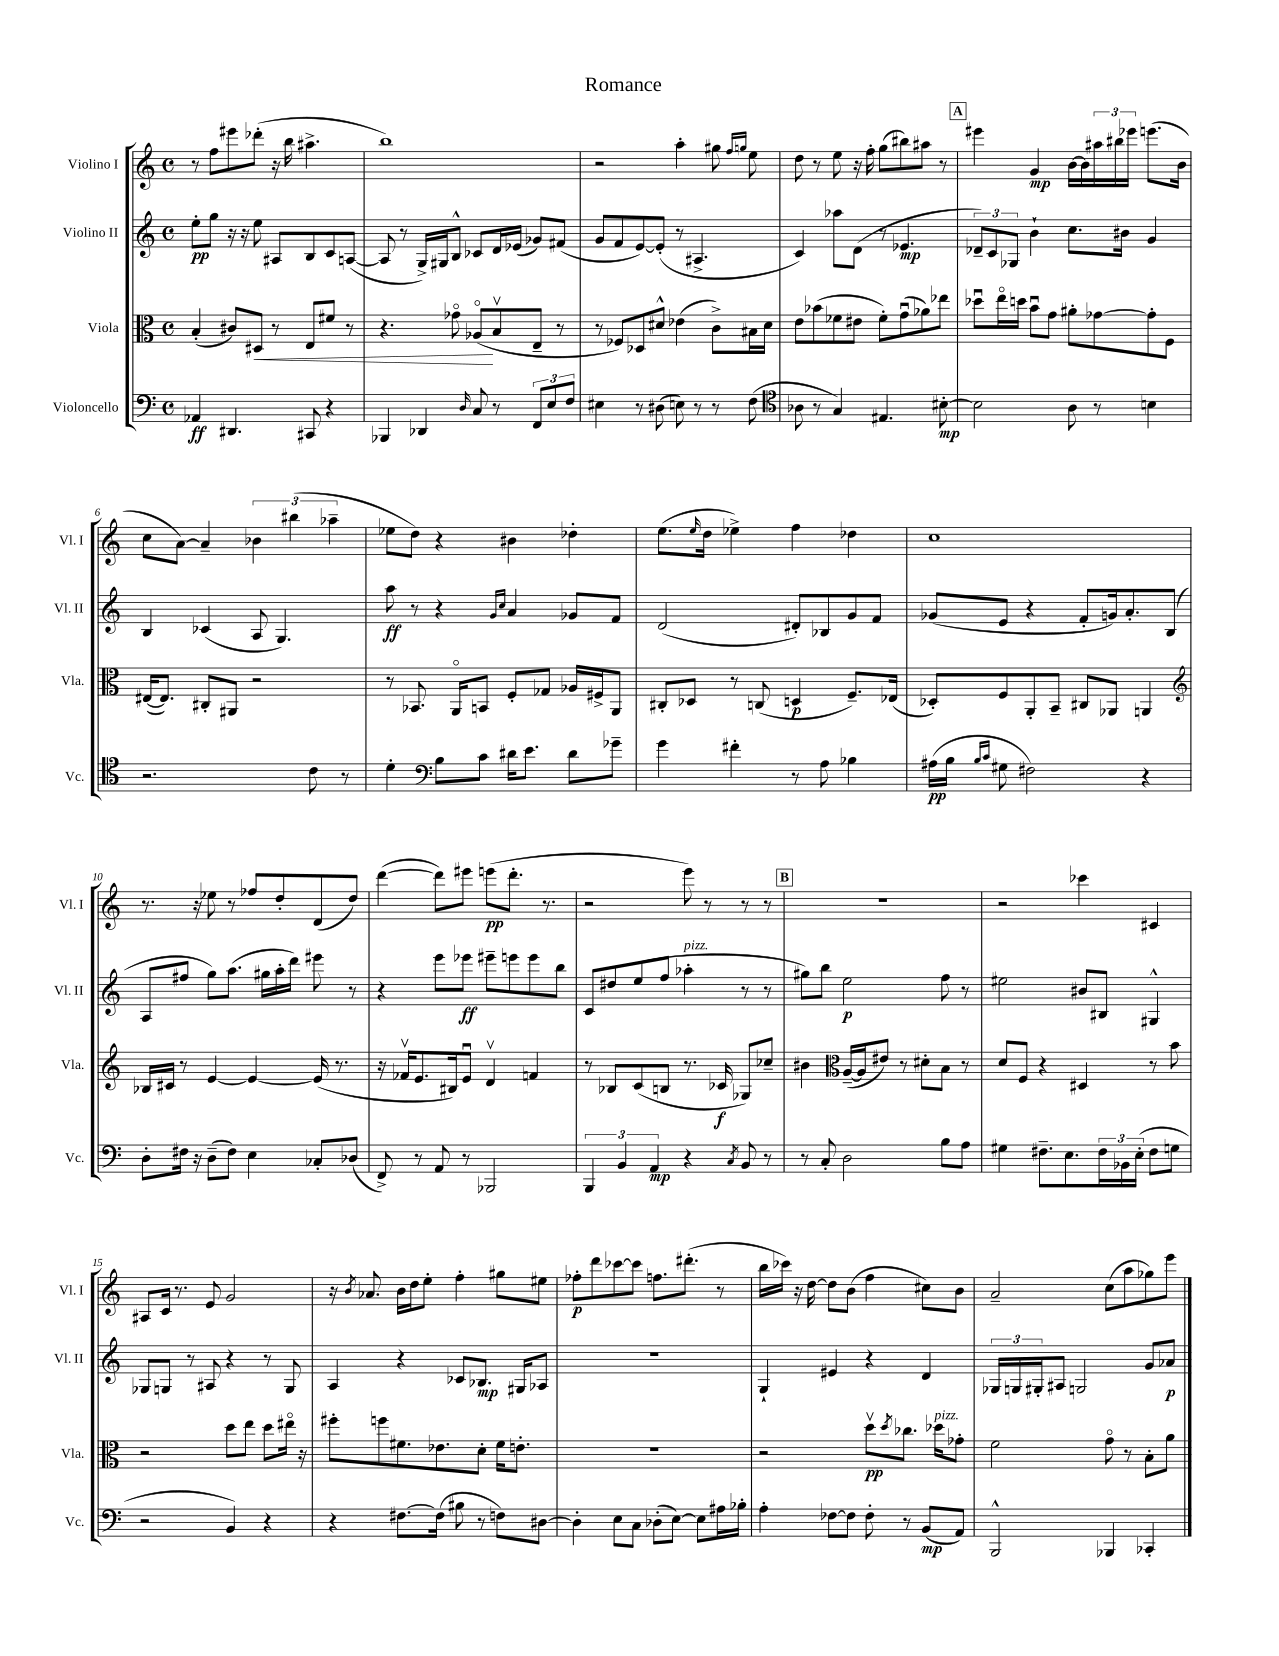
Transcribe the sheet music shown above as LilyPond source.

\header { title = "Romance" }
<<
\new StaffGroup <<
\new Staff = "s0" \with { instrumentName = "Violino I" shortInstrumentName = "Vl. I" } {
    \clef treble \key c \major \defaultTimeSignature \time 4/4
    r8 f''8 eis'''8 des'''8-.( r16 b''16 ais''4.-> |
    b''1) |
    r2 a''4-. gis''8 \grace { f''16 g''16 } e''8 |
    d''8 r8 e''8 r16 f''16-. g''8( bis''8) ais''8 r8 |
    \mark \markup { \box "A" } eis'''4 g'4\mp b'16~ b'16 \tuplet 3/2 { ais''16 bis''16 ees'''16 } e'''8.( b'16 |
    c''8 a'8~) a'4-- \tuplet 3/2 { bes'4 bis''4( aes''4-- } |
    ees''8 d''8) r4 bis'4 des''4-. |
    e''8.( \grace { e''16 } d''16 ees''4->) f''4 des''4 |
    c''1 |
    r8. r16 ees''8 r8 fes''8 d''8-. d'8( d''8) |
    d'''4~( d'''8) eis'''8 e'''8\pp( d'''8.-. r8. |
    r2 e'''8) r8 r8 r8 |
    \mark \markup { \box "B" } R1 |
    r2 ces'''4 cis'4 |
    ais8 c'16 r8. e'8 g'2 |
    r16 \acciaccatura { b'8 } aes'8. b'16 d''16 e''8-. f''4-. gis''8 eis''8 |
    fes''8-.\p d'''8 ces'''8~ ces'''8 f''8. dis'''8.-.( r8 |
    b''16 ces'''16) r16 d''16~ d''8 b'8( f''4 cis''8) b'8 |
    a'2-- c''8( a''8 ges''8) e'''8 \bar "|." |
}
\new Staff = "s1" \with { instrumentName = "Violino II" shortInstrumentName = "Vl. II" } {
    \clef treble \key c \major \defaultTimeSignature \time 4/4
    e''8-.\pp g''8 r16 r16 e''8 ais8 b8 c'8 a8~( |
    a8 r8 g16->) gis16 b8-^ ces'8 d'16 ees'16( ges'8) fis'8( |
    g'8 f'8 e'8~) e'8-.( r8 ais4.-> |
    c'4) aes''8 d'8( r8 ees'4.\mp |
    \mark \markup { \box "A" } \tuplet 3/2 { des'8--) c'8 ges8 } b'4-! c''8. bis'16 g'4 |
    b4 ces'4( a8 g4.) |
    a''8\ff r8 r4 \grace { g'16 c''16 } a'4 ges'8 f'8 |
    d'2( dis'8-.) bes8 g'8 f'8 |
    ges'8( e'8 r4 f'8-. g'16) a'8.-. b8( |
    a8 fis''8 g''8) a''8.( gis''16 a''16-. d'''16) eis'''8 r8 |
    r4 e'''8 ees'''8\ff eis'''8-- e'''8 e'''8 b''8 |
    c'8 dis''8 e''8( f''8 aes''4-.^\markup { \italic "pizz." } r8 r8 |
    \mark \markup { \box "B" } gis''8) b''8 e''2\p f''8 r8 |
    eis''2 bis'8 bis8 gis4-^ |
    ges8 g8 r8 ais8 r4 r8 g8 |
    a4 r4 ces'8 bes8.\mp gis16 aes8 |
    R1 |
    g4-! eis'4 r4 d'4 |
    \tuplet 3/2 { ges16 g16 gis16-. } ais8 g2 g'8 aes'8\p \bar "|." |
}
\new Staff = "s2" \with { instrumentName = "Viola" shortInstrumentName = "Vla." } {
    \clef alto \key c \major \defaultTimeSignature \time 4/4
    b4-.( cis'8) dis8\< r8 e8 fis'8 r8 |
    r4. ges'8\flageolet aes8\flageolet\!( b8\upbow e8-- r8 |
    r8 fes8) des8 dis'8-^ ees'4( c'8->) bis16 dis'16 |
    e'8 bes'8( fes'8 eis'8 fes'8-.) g'8\downbow( aes'8) ees''8 |
    \mark \markup { \box "A" } des''8\downbow e''16\flageolet d''16 b'8\downbow g'8 ais'8-. ges'8~ ges'8-. f8 |
    eis16~( eis8.) cis8-. ais,8 r2 |
    r8 bes,8. a,16\flageolet b,8 f8-. ges8 aes16 fis16-> a,8 |
    cis8-. des8 r8 c8( d4\p f8.--) ees16( |
    des8-.) f8 a,8-. b,8-- cis8 aes,8 a,4 |
    \clef treble bes16 cis'16 r8 e'4~ e'4~ e'16( r8. |
    r16 fes'16\upbow e'8. bis16) e'8\downbow d'4\upbow f'4 |
    r8 bes8 c'8( b8 r8. ces'16\f ges8) ces''8-- |
    \mark \markup { \box "B" } bis'4 \clef alto a16~--( a16 eis'8) r8 dis'8-. b8 r8 |
    d'8 f8 r4 dis4 r8 b'8 |
    r2 d''8 e''8 d''8 eis''16\flageolet r16 |
    fis''8-. f''8 fis'8. ees'8. d'8-. fis'16 e'8.-. |
    R1 |
    r2 d''8\upbow\pp \acciaccatura { d''8 } ces''8. des''16^\markup { \italic "pizz." } ges'8-. |
    f'2 g'8\flageolet r8 b8-. a'8 \bar "|." |
}
\new Staff = "s3" \with { instrumentName = "Violoncello" shortInstrumentName = "Vc." } {
    \clef bass \key c \major \defaultTimeSignature \time 4/4
    aes,4\ff dis,4. cis,8 r4 |
    bes,,4 des,4 \grace { d16 } c8 r8 \tuplet 3/2 { f,8 e8 f8 } |
    eis4 r8 dis8( e8) r8 r8 f8( |
    \clef tenor aes8 r8 g4) eis4. bis8~-.\mp |
    \mark \markup { \box "A" } bis2 a8 r8 b4 |
    r2. c'8 r8 |
    d'4-. \clef bass b8 c'8 dis'16 e'8. dis'8 ges'8-- |
    g'4 fis'4-. r8 a8 bes4 |
    ais16\pp( b16 \grace { b16 c'16 } gis8 fis2) r4 |
    d8-. fis16 r16 d8--( fis8) e4 ces8-. des8( |
    f,8->) r8 a,8 r8 bes,,2 |
    \tuplet 3/2 { b,,4 b,4 a,4\mp } r4 \acciaccatura { c8 } b,8 r8 |
    \mark \markup { \box "B" } r8 c8-. d2 b8 a8 |
    gis4 fis8.-- e8. \tuplet 3/2 { fis16 bes,16 e16-.( } fis8 g8 |
    r2 b,4) r4 |
    r4 fis8.~ fis16( bis8 r8 f8) dis8~ |
    dis4-. e8 c8 des8-.( e8~) e8 ais16 bes16-. |
    a4-. fes8~ fes8 fes8-. r8 b,8\mp( a,8) |
    b,,2-^ bes,,4 ces,4-. \bar "|." |
}
>>
>>
